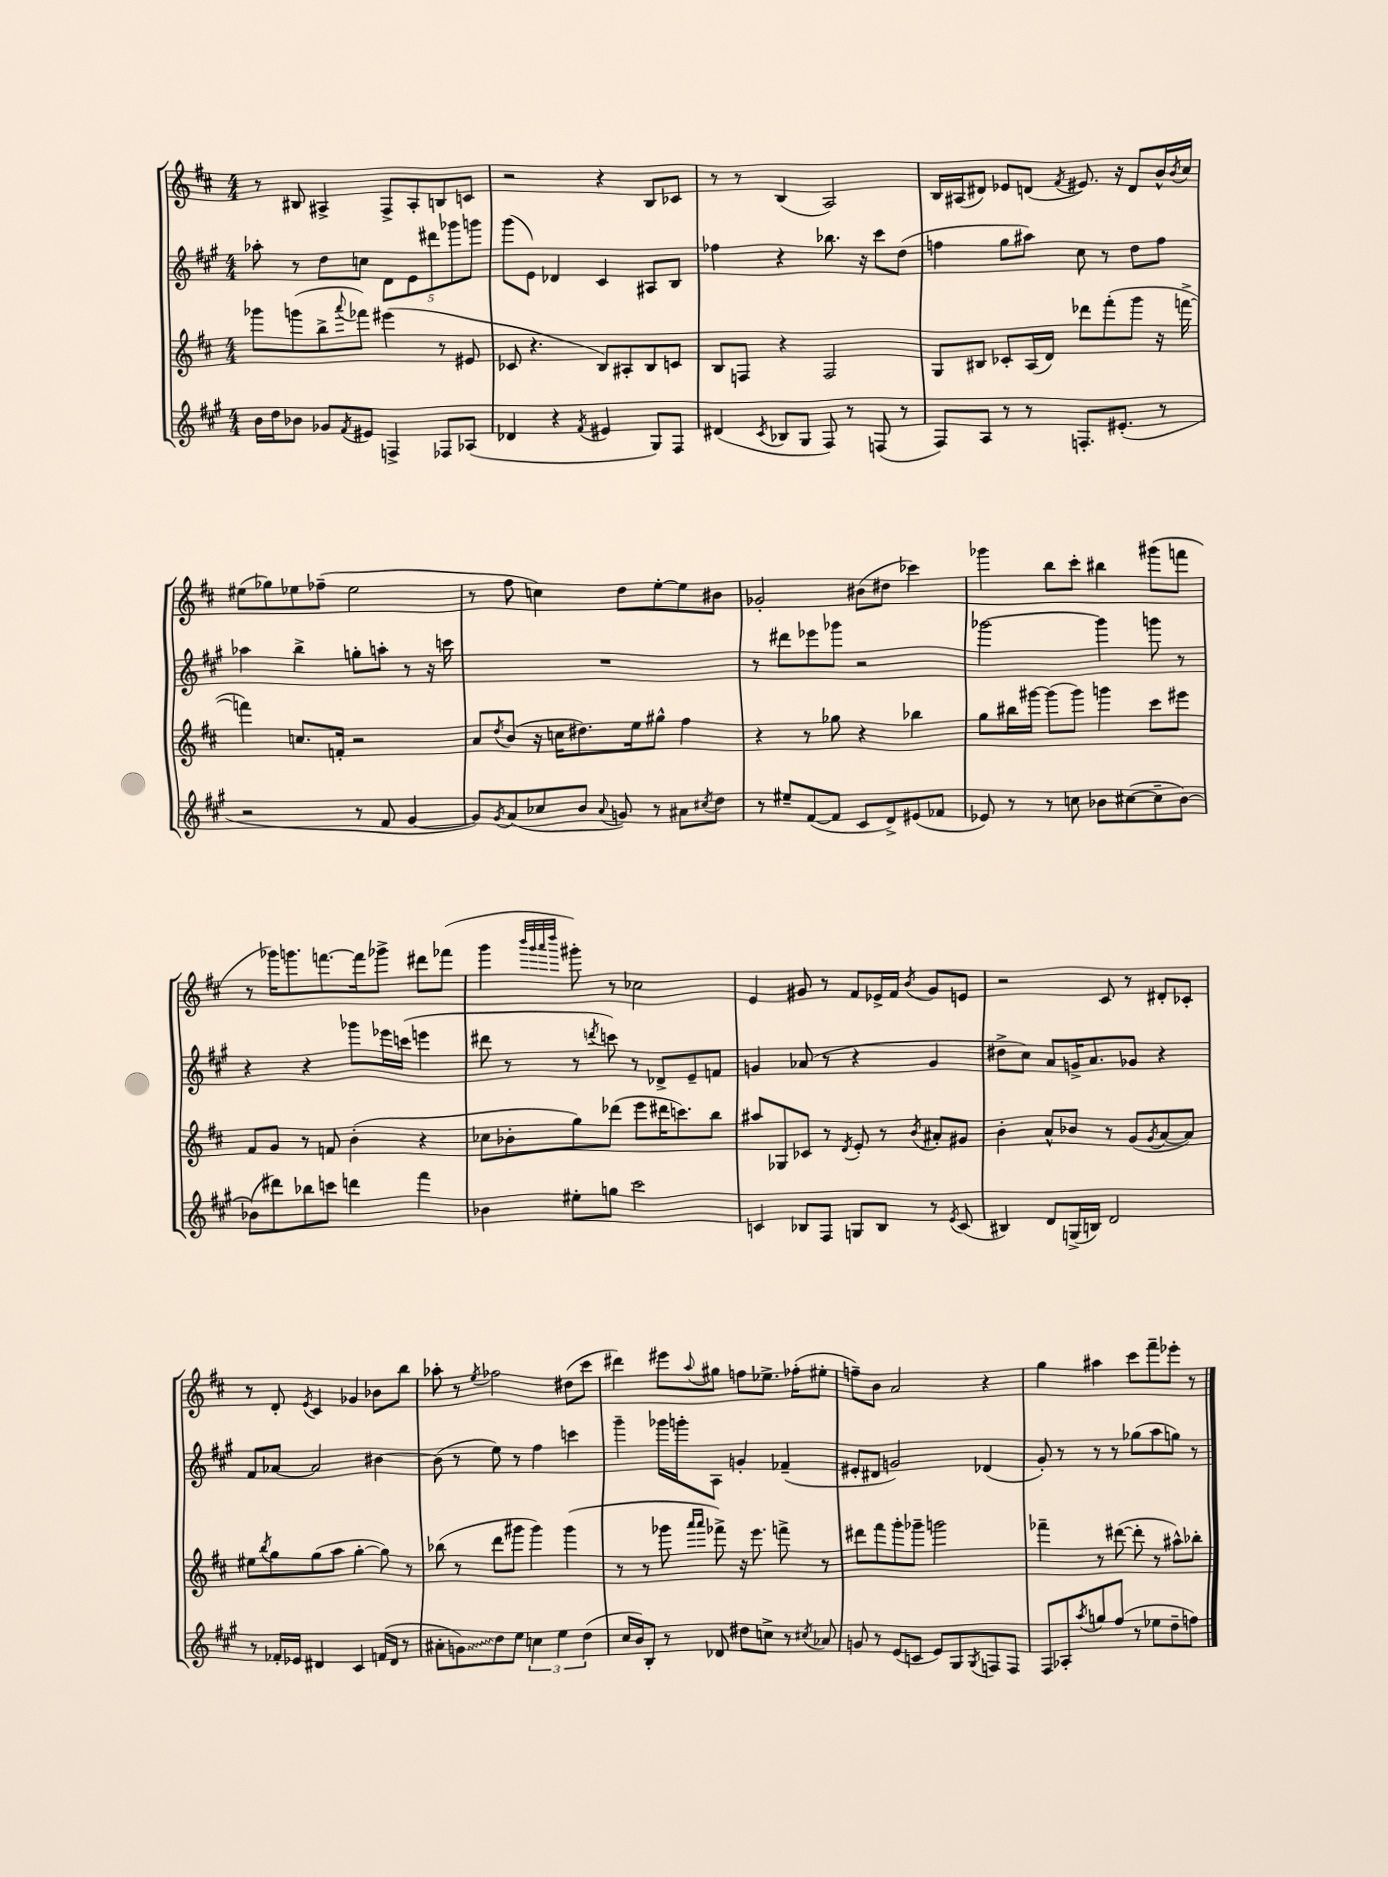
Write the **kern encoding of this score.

**kern	**kern	**kern	**kern
*staff4	*staff3	*staff2	*staff1
*clefG2	*clefG2	*clefG2	*clefG2
*k[f#c#g#]	*k[f#c#]	*k[f#c#g#]	*k[f#c#]
*M4/4	*M4/4	*M4/4	*M4/4
16b	8ggg-	8aa-'	8r
16dd	.	.	.
8b-	(8ggg	8r	8B#
8g-	8bb^	8dd	4A#^
8qf#	8qqaaa	.	.
8e#	8fff-)	8cc	.
4F^	(4eee#	10d	8F#^
.	.	10e	.
.	.	.	8A#'
.	.	10ddd#	.
8F-	8r	.	8B
.	.	10ggg-	.
(8A-	8e#	.	8c
.	.	10ggg	.
=	=	=	=
4d-	8c-	(8ggg#	2r
.	4.r	8e)	.
4r	.	4d-	.
8qf#	.	.	.
4e#	8B)	4c#	4r
.	8A#'	.	.
8G#)	8B	8A#	8B
8F#	8c	8B	8c-
=	=	=	=
(4d#	8B	4ff-	8r
.	8F	.	8r
8qc#	.	.	.
8B-	4r	4r	(4B
8G#	.	.	.
8F#)	2F	8.bb-	2A)
8r	.	.	.
.	.	16r	.
(8F	.	8ccc#	.
8r	.	(8dd	.
=	=	=	=
8F#)	8G	4ff	16B
.	.	.	(16A#
8A	8B#	.	8d#)
8r	8c-'	8gg#	8e-
8r	(16A	8aa#)	(8d
.	16d)	.	.
.	.	.	8qf#
8.F'	8ddd-	8cc#	8.e#)
.	(8fff#'	8r	.
(8.e#'	.	.	16r
.	8ggg	8dd	8d
8r	16r	8ff	16b^^
.	.	.	8qb
.	[16fff^	.	16cc#
=	=	=	=
2r	4fff])	4aa-	(8ee#
.	.	.	8gg-)
.	8.cc	4bb^	8ee-
.	.	.	(8ff-~
.	16f'	.	.
8r	2r	8gg'	2ee-
8f#	.	8aa'	.
[4g#	.	8r	.
.	.	16r	.
.	.	16ccc	.
=	=	=	=
8g#])	8a	1r	8r
8qg#	8qdd	.	.
(8a	(8b	.	8ff#
8cc-	16r	.	4cc)
.	16cc	.	.
8b	8.dd#)	.	.
8qqa	.	.	.
8g)	.	.	8dd
.	16ee	.	.
8r	8gg#^^	.	[8ee'
8a#	4ff#	.	8ee]
8qcc#	.	.	.
8dd	.	.	8b#
=	=	=	=
8r	4r	8r	2g-'
8ee#~	.	8ddd#	.
([8f#	8r	8eee-	.
8f#]	8gg-	8ggg-	.
8c#	4r	2r	(8b#
8d^)	.	.	8dd#
(8e#	4bb-	.	4ccc-)
8f-	.	.	.
=	=	=	=
8e-)	8gg	[2ggg-	4ggg-
8r	16bb#	.	.
.	[16ggg#	.	.
8r	(8ggg#]	.	8bb
8cc	8ggg#)	.	8ccc#'
8b-	4ggg	4ggg-]	4bb#
([8cc#	.	.	.
8cc#~]	8ccc#	8ggg	(8ggg#
[8b-)	8eee#	8r	8fff
=	=	=	=
(8b-]	8f#	4r	8r
8ddd#)	8g	.	16ggg-)
.	.	.	8.ggg
8bb-	8r	4r	.
8ccc	8f	.	[8.fff
4ddd	(4b'	8ggg-	.
.	.	.	16fff]
.	.	16eee-	8ggg-^
.	.	(16ccc	.
4fff#	4r	4eee	8ddd#
.	.	.	(8fff-
=	=	=	=
4b-	8cc-	8ddd#	4ggg
.	8b-'	8r	.
.	.	.	32qqbbb
.	.	.	32qqggg
.	.	.	32qqaaa
.	.	.	32qqdddd
8ee#'	8gg)	8r	8ggg#')
.	.	8qddd	.
8gg	(8ddd-	8ccc)	8r
2ccc#	8eee	8r	2cc-
.	16ddd#	8d-^	.
.	8.ccc)	.	.
.	.	8e~	.
.	8bb	8f	.
=	=	=	=
4c	8aa#	4g	4e
.	8G-	.	.
8B-	8c-	(8a-	8g#
8F#	8r	8r	8r
.	8qd	.	.
8G	8e'	4r	8f#
8B-	8r	.	16e-^
.	.	.	16f#
.	8qb	.	8qb
8r	8a#'	4g	8g#
8qe	.	.	.
(8c	8g#	.	8e
=	=	=	=
4B#)	4b'	8dd#^	2r
.	.	8cc#)	.
8d	8a^^	8a	.
(16G^	8b-	16g^	.
16B)	.	8.a	.
2d	8r	.	8c#
.	(8g	8g-	8r
.	8qg	.	.
.	[8a	4r	8d#'
.	8a])	.	8c-'
=	=	=	=
8r	8ee#	8f#	8r
.	8qbb	.	.
16f-'	8gg	[8a-	8d'
16e-	.	.	.
.	.	.	8qe
4d#	(8gg	2a-]	4c#
.	8aa	.	.
4c#	[4gg'	.	4g-
(16f	8gg])	[4b#	8b-
16d#	.	.	.
8r	8r	.	8bb
=	=	=	=
8a#'	(8bb-	(8b#]	8aa-'
8g)	8r	8r	8r
.	.	.	8qee
8dd	8ddd	8ee)	2ff-
8ee	8ggg#	8r	.
6cc	4ggg#)	4ff#	.
6ee	.	.	.
.	(4ggg#	4ccc	(8dd#
(6dd	.	.	.
.	.	.	8ccc#
=	=	=	=
16cc#	8r	4ggg#~	4ddd#)
16b)	.	.	.
8B'	8r	.	.
8r	8ggg-	16ggg-	8eee#
.	.	16ggg'	.
.	16qqaaa	.	.
.	16qqaaa	.	8qqaa
8d-	8fff-^)	8A	8gg#
8dd#	16r	4g'	8ff
.	8.eee	.	.
8cc^	.	.	8.ee-^
8r	8fff^	(4f-~	.
.	.	.	(16ff-'
8qcc#	.	.	.
8a-	8r	.	8ee#'
=	=	=	=
8g	8ddd#	8e#'	8ff~)
8r	8fff#	8d#	8b
(8e	8ggg'	2g)	2a
8c	8ggg-~	.	.
8e)	2ggg	.	.
8G#	.	.	.
8qG#	.	.	.
8F	.	(4d-	4r
8F	.	.	.
=	=	=	=
8F#	4fff-~	8g#')	4gg
8A-'	.	8r	.
8qaa	.	.	.
8gg	8r	8r	4aa#
(8ff#	([8ddd#	8r	.
8r	8ddd#']	(8gg-	8ccc#
8ee-	8r	8aa	8fff#~
8dd~	8aa#^^)	8gg)	8eee-'
8ff)	8bb-'	8r	8r
==	==	==	==
*-	*-	*-	*-
